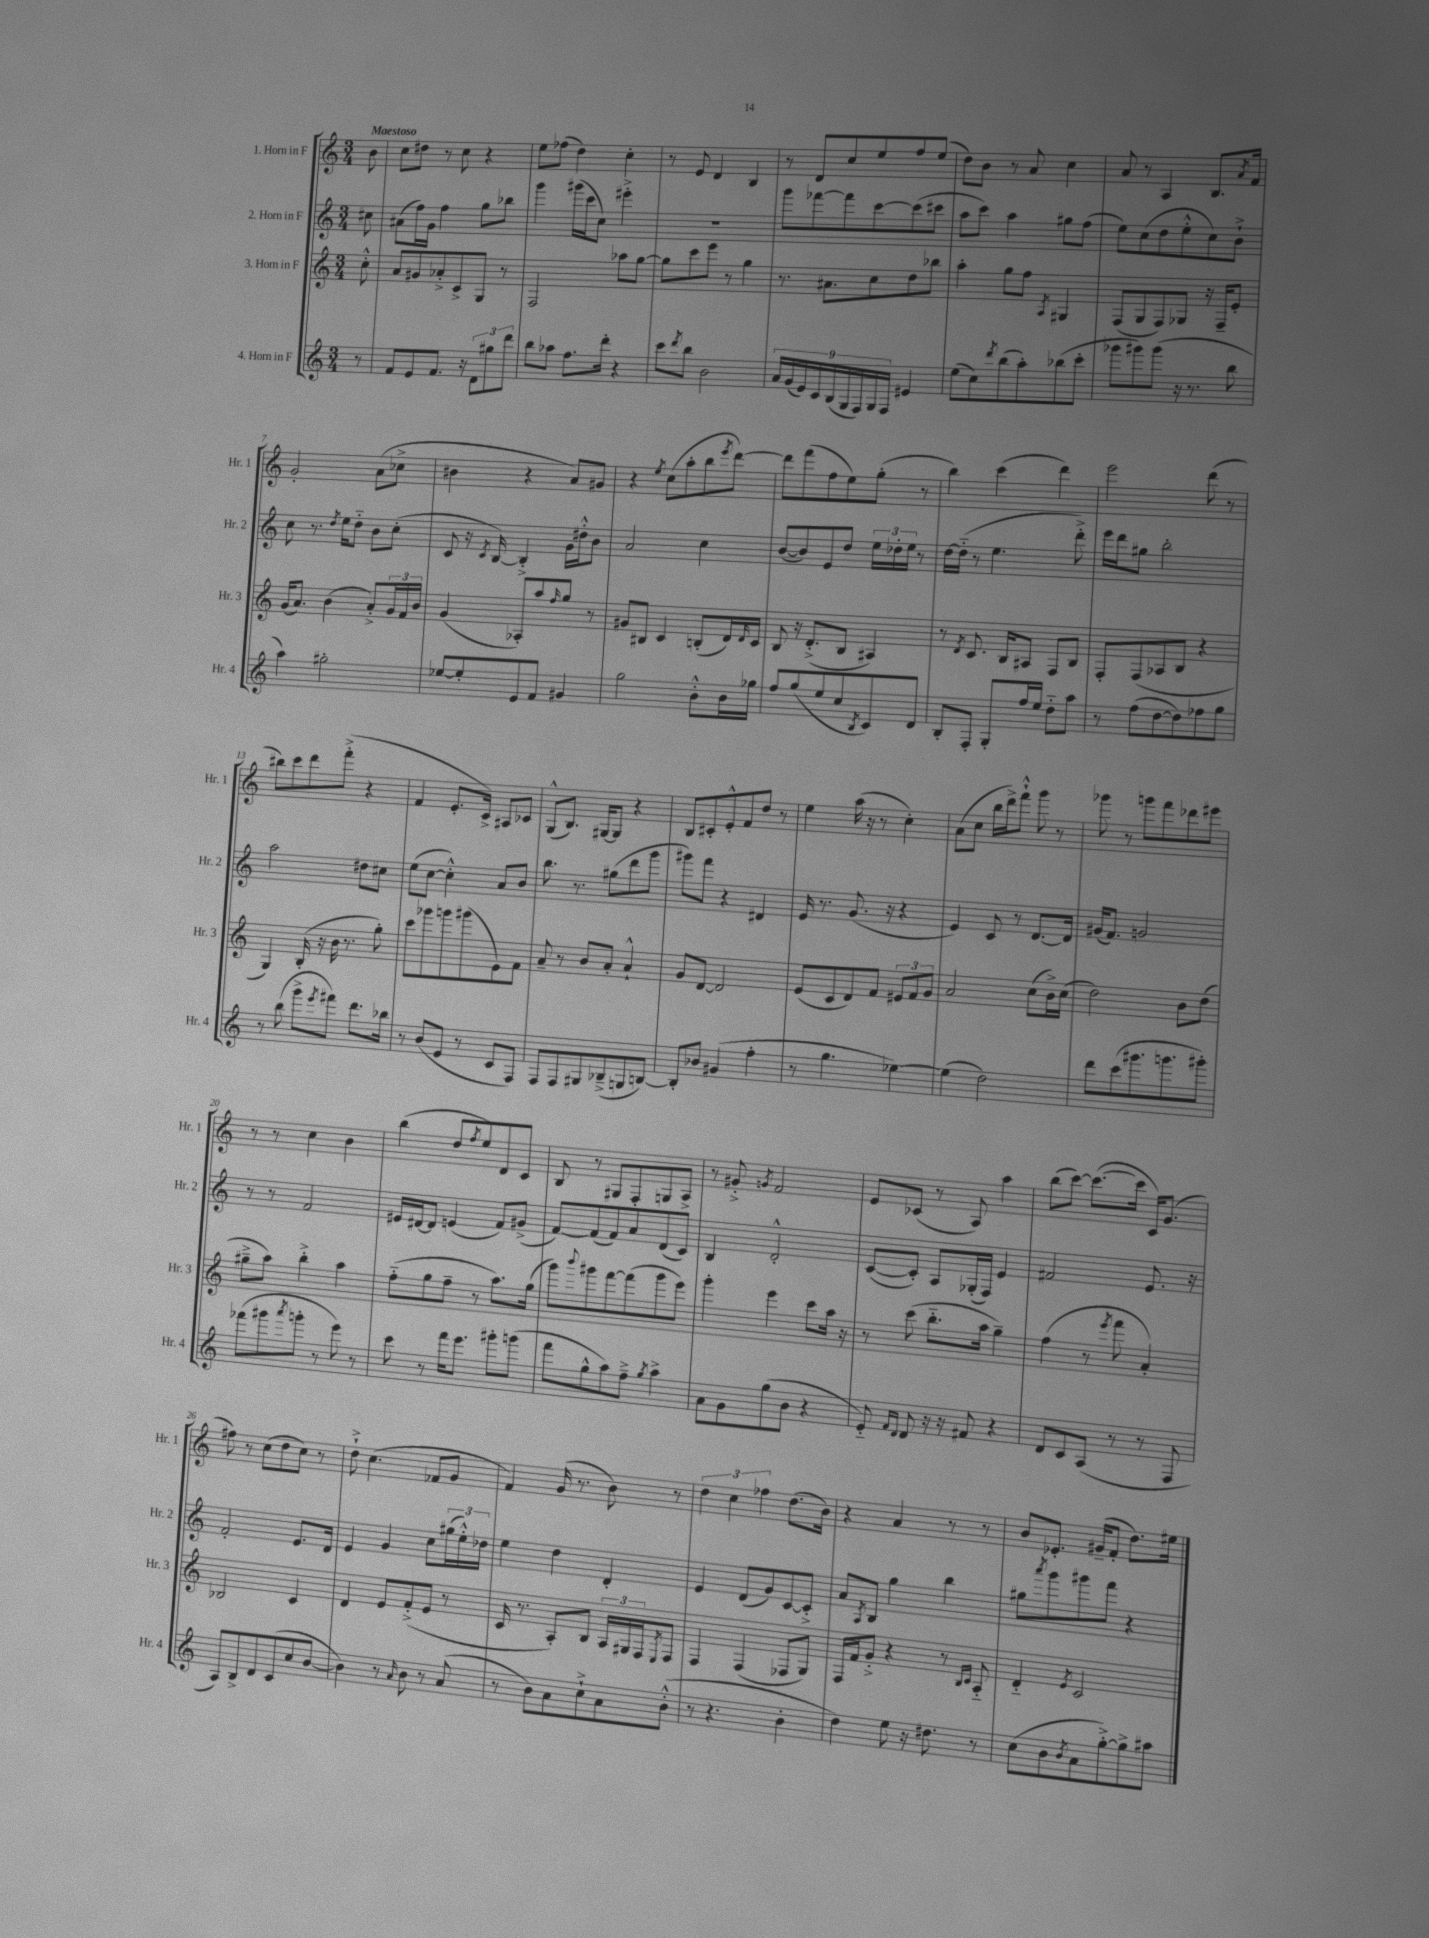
<<
\new StaffGroup <<
\new Staff = "s0" \with { instrumentName = "1. Horn in F" shortInstrumentName = "Hr. 1" } {
    \clef treble \key c \major \numericTimeSignature \time 3/4 \partial 8 \tempo "Maestoso"
    b'8 |
    c''8 dis''8 r8 c''8 r4 |
    e''8 fes''8( d''4) c''4-. |
    r8 e'8 d'4 b4 |
    r8 d'8 c''8 e''8 f''8 e''8( |
    d''8) b'8 r8 a'8 c''4 |
    a'8 r8 a4 b8. \acciaccatura { a'8 } f'16 |
    g'2-. a'8( ces''8-> |
    bis'4 r4 a'8) gis'8 |
    r4 \acciaccatura { e''8 } c''8( a''8-. b''8 \acciaccatura { e'''8 } d'''8~) |
    d'''8 f'''8( f''8 e''8) g''8-.( r8 |
    b''4) c'''4( d'''4) |
    e'''2 d'''8( r8 |
    bis''8) c'''8 d'''8 f'''8-.->( r4 |
    f'4 e'8.-. c'16->) ais8 ces'8 |
    g8-^( b8.) gis16~ gis8 r4 |
    b8 cis'8-. e'8-.-^ f'8 d''8 r8 |
    e''4 a''16( r16 r8 c''4-.) |
    a'8( c''8 b''16 d'''16->) f'''8-!-^ g'''8 r8 |
    ges'''8 r8 g'''8 f'''8 des'''8 eis'''8 |
    r8 r8 c''4 b'4 |
    b''4( d''8 \acciaccatura { f''8 } e''8) d'8 c'8 |
    b8 r8 gis8 f8-. g8 a8-> |
    r8 gis'8-.-> \acciaccatura { g'8 } f'2 |
    e'8 ces'8( r8 a8) a''4 |
    b''8( c'''8~) c'''8.~( c'''16 c'16) g'8.( |
    fis''8) r8 c''8( d''8 c''8) r8 |
    d''8-!-> c''4.( fes'8 g'8 |
    f'4) g'16( r8. b'8) r8 |
    \tuplet 3/2 { d''4 c''4 fes''4 } d''8.( b'16) |
    r4 a'4 r8 r8 |
    b'8 ees'8.-. gis'16--( f'8-. d''8.) eis''16 \bar "|." |
}
\new Staff = "s1" \with { instrumentName = "2. Horn in F" shortInstrumentName = "Hr. 2" } {
    \clef treble \key c \major \numericTimeSignature \time 3/4 \partial 8
    cis''8 |
    ais'8( f''16) g'16 f''4 g''8 bes''8 |
    g'''4 gis'''16( c'''16 c''8) eis'''4-.-> |
    R2. |
    g'''8 fes'''8~ fes'''8 c'''8~ c'''8( cis'''8 |
    a''8 c'''8) a''4 gis''8 f''8( |
    e''8) c''8( d''8 e''8-.-^ c''8) b'8-!-> |
    c''8 r8. \acciaccatura { d''8 } e''16 d''8-_ b'8 c''8-.( |
    c'8 r16 \acciaccatura { c'8 } b16~) b4-.-> g'16 dis''16-.-^ b'8 |
    a'2 c''4 |
    b'8~( b'8) e'8 d''8 \tuplet 3/2 { e''16 des''16-. e''16 } r8 |
    d''16~ d''16-_( r8 e''4. d'''8-.->) |
    e'''16 d'''16 gis''8 b''2-. |
    a''2 dis''8 cis''8 |
    e''8( c''8~ c''4-.-^) a'8 b'8 |
    b''8. r8. gis''8( d'''8 g'''8 |
    gis'''8) f'''8 r4 dis'4 |
    e'16 r8. g'8.( r16 r4 |
    e'4) c'8 r8 d'8.~ d'16 |
    gis'16( f'8.) g'2 |
    r8 r8 f'2 |
    eis'16 dis'16~ dis'8 e'4( f'8) gis'8->( |
    f'8~) f'8( f'8) a'8 d'8( c'8) |
    b4 d'2-.-^ |
    c'8~( c'8-.) a8 ges16-.( f16) e'4 |
    fis'2 e'8. r16 |
    f'2-. e'8. d'16 |
    e'4 g'4 c''8 \tuplet 3/2 { gis''16( e''16-.-^) des''16 } |
    e''4 d''4 d'4-. |
    e'4 d'8( g'8) c'8~ c'8-.-> |
    a'8 \acciaccatura { a8 } b8 g''4 b''4 |
    gis''8 \acciaccatura { a'''8 } g'''8 gis'''8 f'''8 r4 \bar "|." |
}
\new Staff = "s2" \with { instrumentName = "3. Horn in F" shortInstrumentName = "Hr. 3" } {
    \clef treble \key c \major \numericTimeSignature \time 3/4 \partial 8
    c''8-.-^ |
    a'8 gis'8 aes'8-.-> c'8-> g8 r8 |
    f2 aes''8 g''8~ |
    g''8 c'''8 e'''8 r8 g''4 |
    r8. ais'8. c''8 d''8 bes''8 |
    a''4-. g''8 f''8 \acciaccatura { a8 } gis4 |
    f8( g8 f8) ges8 r16 f16-- e'8-. |
    g'16( a'8.) b'4( a'8-.->) \tuplet 3/2 { g'16 f'16 b'16 } |
    g'4( aes8-.) a''8 \grace { f''16 } g''8 r8 |
    gis'8 bis8 c'4 b8-.( d'16) \grace { d'16 } c'16 |
    b8 r16 d'8.-.->( b8 ais4) |
    r8 \acciaccatura { d'8 } c'8. b16 ais8 f8 b8 |
    f8-. f8( aes8 b8 r4 |
    g4) b16-.( r16 b'16 r8. g''8-.) |
    c'''8 ges'''8 g'''8 gis'''8( e'8) f'8 |
    a'8-- r8 b'8 a'8-. a'4-!-^ |
    g'8 d'8~ d'2 |
    e'8( c'8 d'8) f'8 \tuplet 3/2 { eis'8 f'8 g'8 } |
    a'2 c''8( b'16->) c''16( |
    d''2) b'8 d''8( |
    gis''8---> a''8) b''4-.-> a''4 |
    f''8-_( g''8 f''8-- r8 a''8.) g''16( |
    g'''8) \appoggiatura { b'''8 } gis'''8 f'''8~ f'''8( gis'''8 e'''8) |
    g'''4-. e'''4 c'''8 a''16 r16 |
    r8 c'''8( b''8.-_ a''16 g''4--) |
    f''4( r8 \acciaccatura { e'''8 } f'''8 a'4-.) |
    bes2 c'4 |
    d'4 e'8 f'8-.->( e'8 r8 |
    c'16 r8. a8-.) b8 \tuplet 3/2 { a16 gis16 f16 } \acciaccatura { e8 } f8 |
    f4 f4( fes8 g8) |
    f16 f'16 g'8-.-> r4 r8 \grace { b16 c'16 } a8-_ |
    d'4-_ \acciaccatura { e'8 } c'2 \bar "|." |
}
\new Staff = "s3" \with { instrumentName = "4. Horn in F" shortInstrumentName = "Hr. 4" } {
    \clef treble \key c \major \numericTimeSignature \time 3/4 \partial 8
    r8 |
    f'8 e'8 f'8. r16 \tuplet 3/2 { d'8 gis''8 d'''8 } |
    b''8 aes''8 f''8. d'''16-. r4 |
    c'''8 \acciaccatura { d'''8 } b''8 b'2 |
    \tuplet 9/8 { a'16 g'16( e'16) c'16 b16( g16 f16) g16 f16 } eis'4 |
    e''8( c''8) \acciaccatura { d'''8 } b''8( a''8-.) bes''8( c'''8-. |
    ges'''8 gis'''8) gis'''8( r16 r8. b''8 |
    a''4) gis''2-. |
    ees''8~ ees''8-. e'8 f'8 gis'4 |
    g''2 b'8-.-^ b'16 ges''16 |
    f''8 g''8( e''8 c''8 \acciaccatura { b8 } c'8) d'8 |
    b8-. f8-. g8-. f''16 e''16 d''8-_ a''8 |
    r8 f''8( d''8~ d''8) fes''8 g''8 |
    r8 b''8( g'''8-> \acciaccatura { e'''8 } fis'''8) d'''8. bes''16 |
    r8 b'8( e'8 r8 c'8 f8) |
    f8 f8 gis8 bes8--->( g8 b8~) |
    b8-. bes'8 gis'4( f''4-. |
    r8 g''4. ees''4~) |
    ees''4( d''2) |
    d'''8 c'''8( gis'''8. g'''8. gis'''8-.) |
    fes'''8( gis'''8 \acciaccatura { a'''8 } g'''8-. r8 e'''8) r8 |
    c'''8 r8 f'''16 e'''8. gis'''8-. g'''8( |
    f'''8 g''8-^ a''8) f''8---> \acciaccatura { g''8 } a''4-> |
    a'8 g'8 g''8( b'8 r4 |
    e'8-_) \grace { f'16 d'16 } d'8 r16 r16 fis'8 r4 |
    d'8 c'8 a8( r8 r8 f8 |
    a8) b8-> d'8 c'8( c''8 b'8~ |
    b'4) r8 \grace { a'16 } b'8 r8 a'8( |
    r8 b'8) a'8 c''8-!-> a'8 b'8-.-^( |
    r8 r4. b'4-. |
    d''4) e''8 r16 dis''8. r8 |
    c''8( b'8 \acciaccatura { b'8 } a'8 g''8~-.->) g''8-> ais''8 \bar "|." |
}
>>
>>
